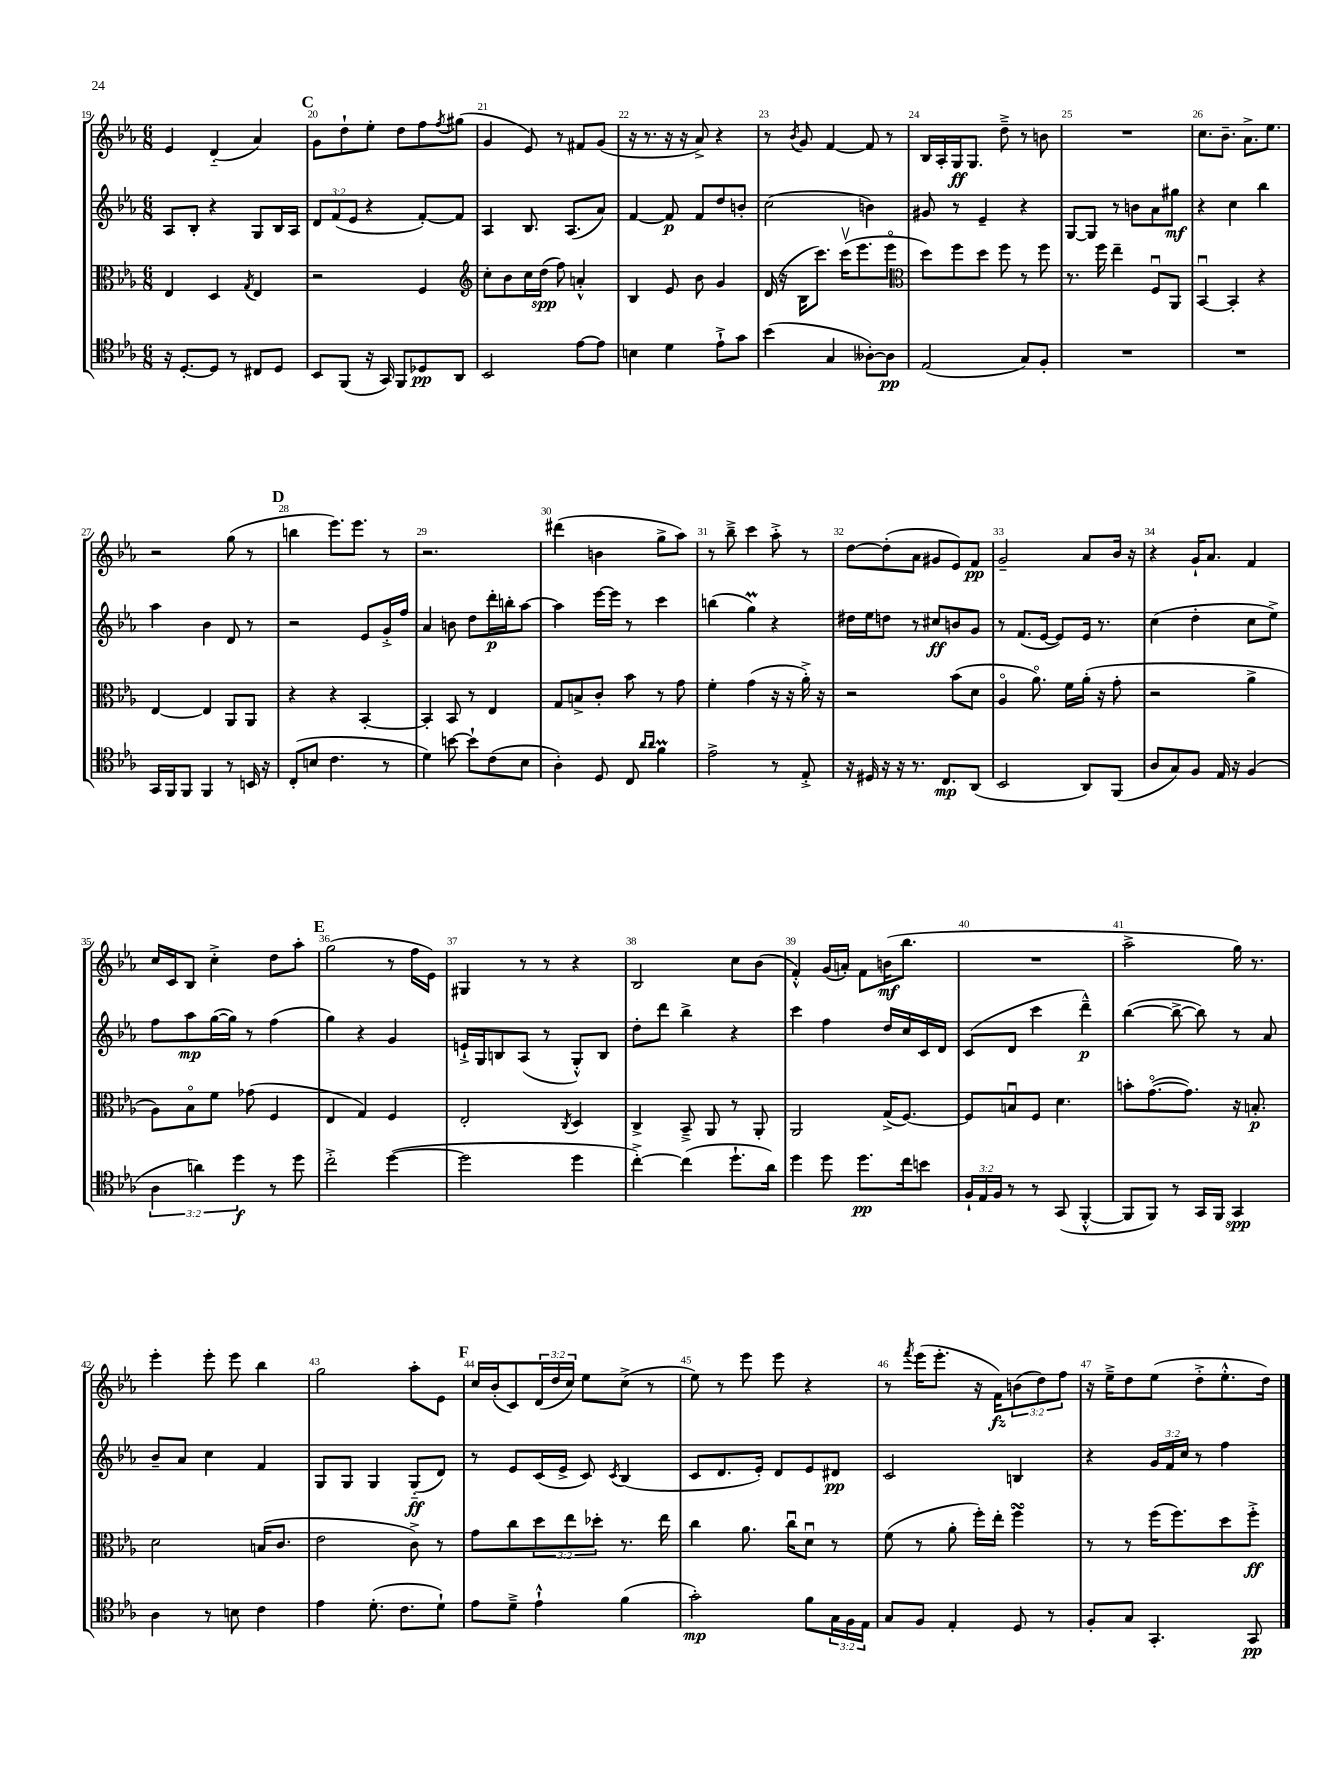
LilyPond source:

<<
\new StaffGroup <<
\new Staff = "s0" {
    \clef treble \key ees \major \numericTimeSignature \time 6/8 \override Staff.TupletNumber.text = #tuplet-number::calc-fraction-text
    ees'4 d'4-_( aes'4) |
    \mark \markup { \bold "C" } g'8 d''8-! ees''8-. d''8 f''8 \acciaccatura { f''8 } gis''8( |
    g'4 ees'8) r8 fis'8 g'8( |
    r16 r8. r16 r16 aes'8->) r4 |
    r8 \acciaccatura { bes'8 } g'8 f'4~ f'8 r8 |
    bes16 aes16-. g16\ff g8. d''8---> r8 b'8 |
    R2. |
    c''8. bes'8.-- aes'8.-> ees''8. |
    r2 g''8( r8 |
    \mark \markup { \bold "D" } b''4 ees'''8.) ees'''8. r8 |
    r2. |
    dis'''4( b'4 g''8-> aes''8) |
    r8 bes''8---> c'''4 aes''8-.-> r8 |
    d''8~ d''8-.( aes'8 gis'8 ees'8) f'8\pp |
    g'2-- aes'8 bes'16 r16 |
    r4 g'16-! aes'8. f'4 |
    c''16 c'16 bes8 c''4-.-> d''8 aes''8-. |
    \mark \markup { \bold "E" } g''2( r8 f''16 ees'16) |
    gis4 r8 r8 r4 |
    bes2 c''8 bes'8( |
    f'4-.-^) g'16( a'16-.) f'8 b'16\mf( bes''8. |
    R2. |
    aes''2-> g''16) r8. |
    ees'''4-. ees'''8-. ees'''8 bes''4 |
    g''2 aes''8-. ees'8 |
    \mark \markup { \bold "F" } c''16 bes'16-.( c'8) \tuplet 3/2 { d'16( d''16 c''16) } ees''8 c''8->( r8 |
    ees''8) r8 ees'''8 ees'''8 r4 |
    r8 \acciaccatura { f'''8 } ees'''16( ees'''8.-. r16 f'16\fz) \tuplet 3/2 { b'8( d''8) f''8 } |
    r16 ees''16---> d''8 ees''8( d''8-.-> ees''8.-.-^ d''16) \bar "|." |
}
\new Staff = "s1" {
    \clef treble \key ees \major \numericTimeSignature \time 6/8 \override Staff.TupletNumber.text = #tuplet-number::calc-fraction-text
    aes8 bes8-. r4 g8 bes16 aes16 |
    \mark \markup { \bold "C" } \tuplet 3/2 { d'8 f'8( ees'8 } r4 f'8~-.) f'8 |
    aes4 bes8. aes8.( aes'8) |
    f'4~ f'8\p f'8 d''8 b'8-. |
    c''2( b'4) |
    gis'8 r8 ees'4-- r4 |
    g8~ g8 r8 b'8 aes'8 gis''8\mf |
    r4 c''4 bes''4 |
    aes''4 bes'4 d'8 r8 |
    \mark \markup { \bold "D" } r2 ees'8 g'16-.-> f''16 |
    aes'4 b'8 d''8 d'''16-.\p b''16-. aes''8~ |
    aes''4 ees'''16~ ees'''16 r8 c'''4 |
    b''4( g''4\prall) r4 |
    dis''16 ees''16 d''8 r8 cis''8\ff b'8 g'8 |
    r8 f'8.( ees'16~ ees'8) ees'16 r8. |
    c''4( d''4-. c''8 ees''8->) |
    f''8 aes''8\mp g''16~( g''16) r8 f''4( |
    \mark \markup { \bold "E" } g''4) r4 g'4 |
    e'16-!-> g16 b8 aes8( r8 g8-.-^) b8 |
    d''8-. d'''8 bes''4-> r4 |
    c'''4 f''4 d''16 c''16 c'16 d'16 |
    c'8( d'8 c'''4 d'''4---^\p) |
    bes''4~( bes''8~-> bes''8) r8 aes'8 |
    bes'8-- aes'8 c''4 f'4 |
    g8 g8 g4 g8-_\ff( d'8) |
    \mark \markup { \bold "F" } r8 ees'8 c'16( ees'16-> c'8) \acciaccatura { c'8 } bes4( |
    c'8 d'8. ees'16-.) d'8 ees'8 dis'8\pp |
    c'2 b4 |
    r4 \tuplet 3/2 { g'16 f'16 c''16 } r8 f''4 \bar "|." |
}
\new Staff = "s2" {
    \clef alto \key ees \major \numericTimeSignature \time 6/8 \override Staff.TupletNumber.text = #tuplet-number::calc-fraction-text
    ees4 d4 \acciaccatura { g8 } ees4 |
    \mark \markup { \bold "C" } r2 f4 |
    \clef treble c''8-. bes'8 c''16 d''16\spp( f''8) a'4-.-^ |
    bes4 ees'8 bes'8 g'4 |
    d'16( r16 bes16 c'''8.) c'''16\upbow( ees'''8. ees'''8\flageolet |
    \clef alto d''8) f''8 d''8 f''8 r8 f''8 |
    r8. f''16 ees''4-- f8\downbow aes,8 |
    bes,4~\downbow bes,4-. r4 |
    ees4~ ees4 aes,8 aes,8 |
    \mark \markup { \bold "D" } r4 r4 bes,4~-. |
    bes,4-. bes,8 r8 ees4 |
    g8 b8-> c'8-. bes'8 r8 g'8 |
    f'4-. g'4( r16 r16 aes'16-.->) r16 |
    r2 bes'8( d'8 |
    aes4\flageolet aes'8.\flageolet) f'16 aes'16-.( r16 g'8-. |
    r2 aes'4-> |
    aes8) bes8\flageolet f'8 ges'8( f4 |
    \mark \markup { \bold "E" } ees4 g4) f4 |
    ees2-. \acciaccatura { c8 } d4 |
    c4-> bes,8---> aes,8 r8 aes,8-. |
    aes,2 g16->( f8.~) |
    f8 b8\downbow f8 d'4. |
    b'8-. g'8.~\flageolet( g'8.) r16 b8.-.\p |
    d'2 b16( c'8. |
    ees'2 c'8->) r8 |
    \mark \markup { \bold "F" } g'8 c''8 \tuplet 3/2 { d''8 ees''8 des''8-. } r8. ees''16 |
    c''4 aes'8. c''16\downbow d'8\downbow r8 |
    f'8( r8 aes'8-. f''16-.) ees''16-. f''4\turn |
    r8 r8 f''16( f''8.) d''8 f''8-.->\ff \bar "|." |
}
\new Staff = "s3" {
    \clef tenor \key ees \major \numericTimeSignature \time 6/8 \override Staff.TupletNumber.text = #tuplet-number::calc-fraction-text
    r16 d8.~-. d8 r8 cis8 d8 |
    \mark \markup { \bold "C" } bes,8 f,8( r16 g,16) f,8 des8\pp aes,8 |
    bes,2 ees'8~ ees'8 |
    b4 d'4 ees'8-!-> g'8 |
    bes'4( g4 aeses8~-.) aeses8\pp |
    ees2( g8) f8-. |
    R2. |
    R2. |
    g,16 f,16 f,8 f,4 r8 b,16 r16 |
    \mark \markup { \bold "D" } c8-.( b8 c'4. r8 |
    d'4) b'8~ b'8-! c'8( bes8 |
    aes4-.) d8 c8 \grace { aes'16 aes'16 } f'4\prall |
    ees'2-> r8 ees8-.-> |
    r16 dis16 r16 r16 r8. c8.\mp aes,8( |
    bes,2 aes,8) f,8( |
    aes8 g8) f8 ees16 r16 f4( |
    \tuplet 3/2 { aes4 a'4) d''4\f } r8 d''8 |
    \mark \markup { \bold "E" } c''2-.-> d''4~( |
    d''2 d''4 |
    c''4~-.->) c''4( d''8.-! aes'16) |
    d''4 d''8 d''8.\pp c''16 b'8 |
    \tuplet 3/2 { f16-! ees16 f16 } r8 r8 g,8( f,4~-.-^ |
    f,8 f,8) r8 g,16 f,16 g,4\spp |
    aes4 r8 b8 c'4 |
    ees'4 d'8.-.( c'8. d'8-!) |
    \mark \markup { \bold "F" } ees'8 d'8---> ees'4-!-^ f'4( |
    g'2-.\mp) f'8 \tuplet 3/2 { g16 f16 ees16 } |
    g8 f8 ees4-. d8 r8 |
    f8-. g8 g,4.-. g,8\pp \bar "|." |
}
>>
>>
\layout { \context { \Score currentBarNumber = #19 \override BarNumber.break-visibility = ##(#f #t #t) barNumberVisibility = #all-bar-numbers-visible } }
